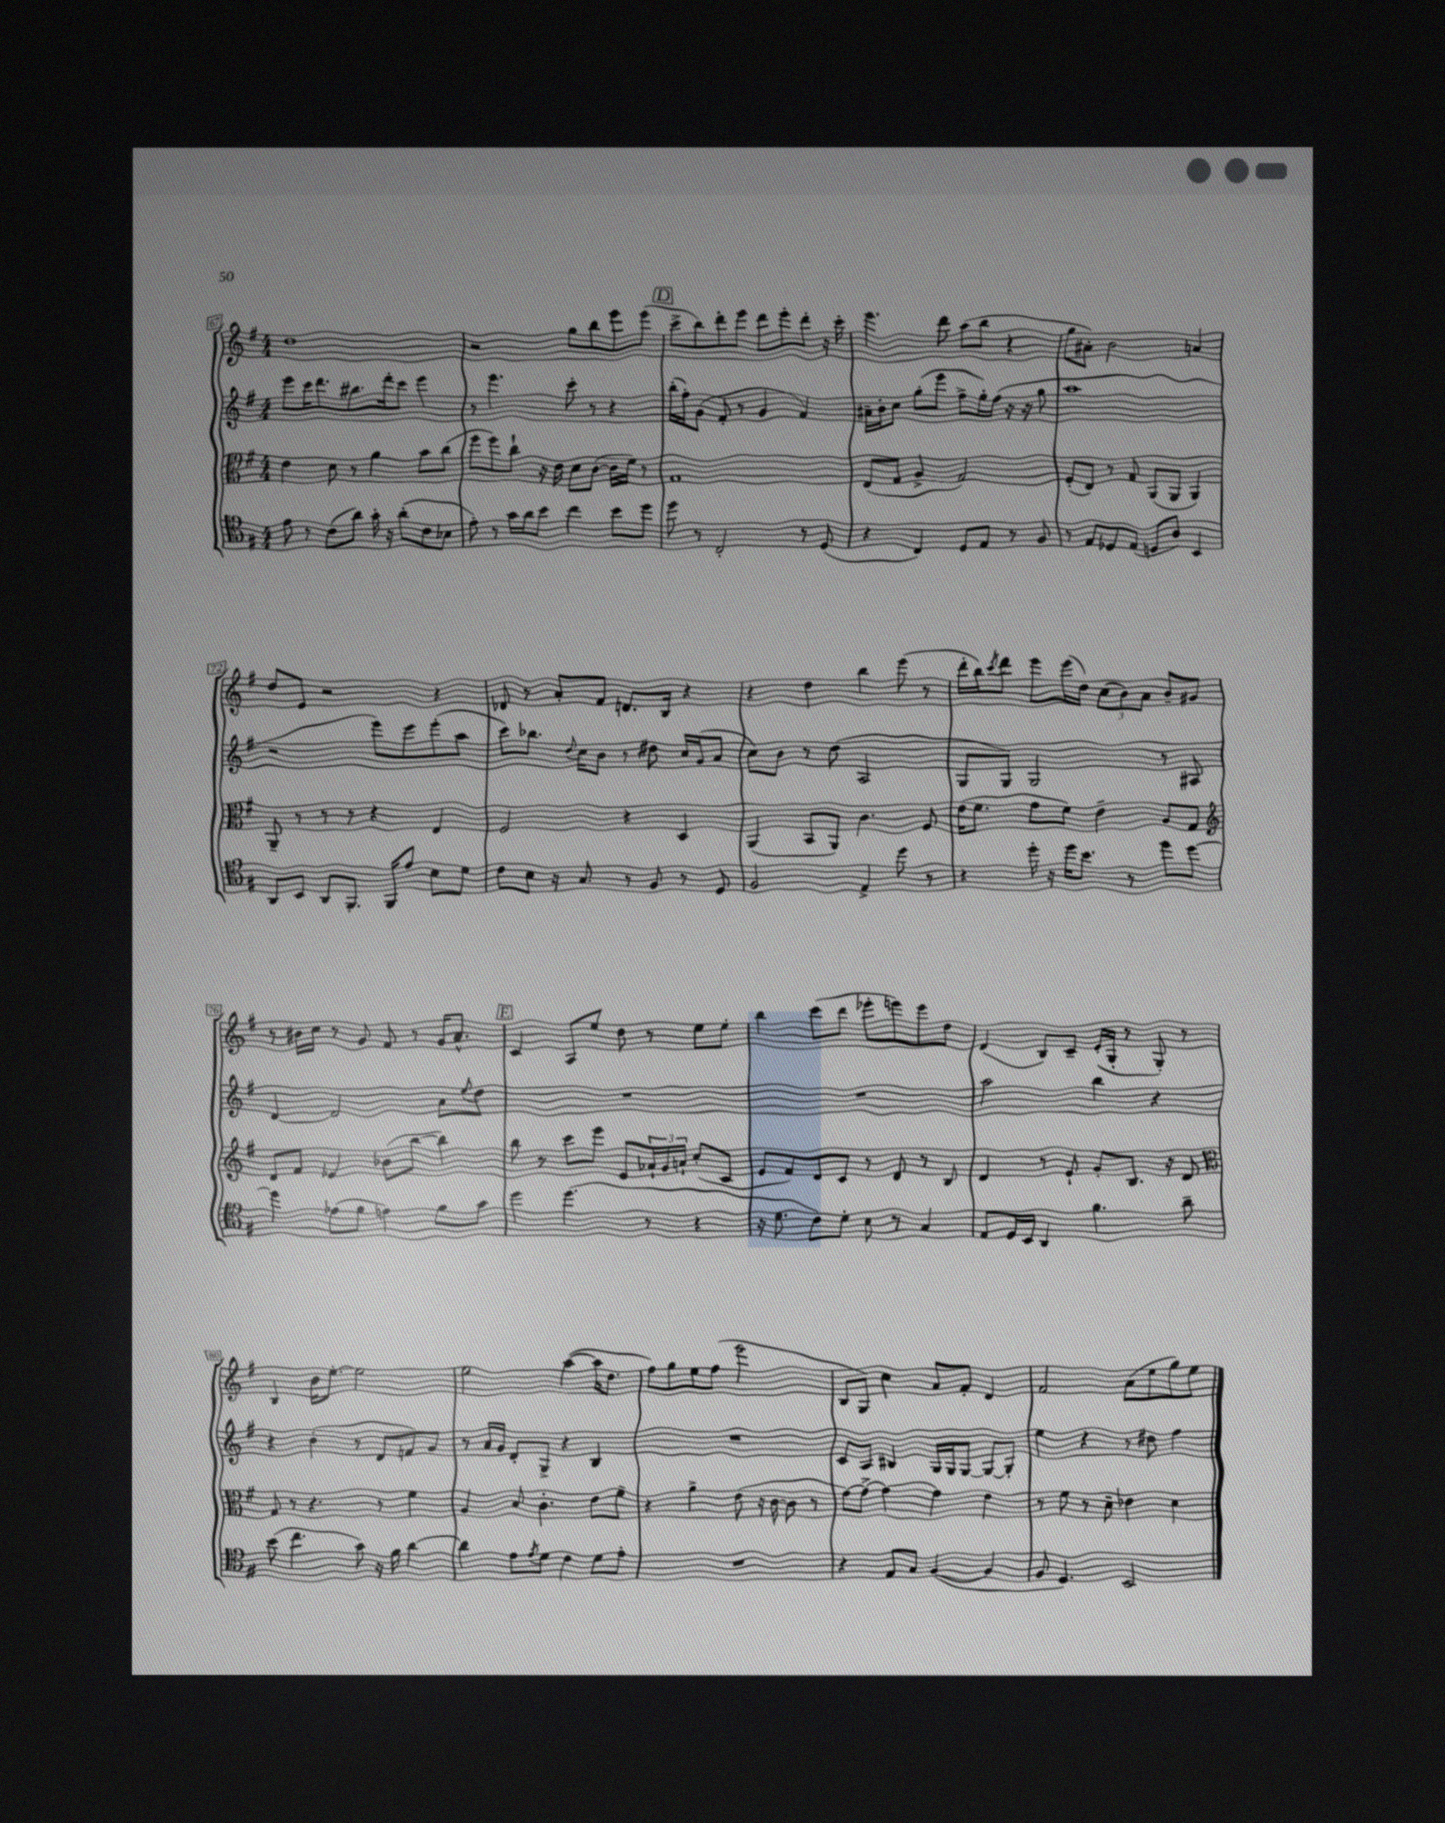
<<
\new StaffGroup <<
\new Staff = "s0" {
    \clef treble \key g \major \numericTimeSignature \time 4/4
    d''1 |
    r2 g''8 b''8 e'''8 e'''8( |
    \mark \markup { \box "D" } c'''8-> b''8) d'''8-. e'''8 d'''8 e'''8-. d'''8-. r16 c'''16-. |
    e'''4. d'''8 a''8( b''8 r4 |
    g''8 ais'8-.) b'2 a'4 |
    d''8 e'8 r2 r4 |
    des'8 r8 a'8-. fis'8 d'8. b16 r4 |
    r4 d''4 b''4 e'''8( r8 |
    d'''16-. b''16) \acciaccatura { c'''8 } d'''8 e'''8 e'''16( d''16) \tuplet 3/2 { c''8( b'8) a'8 } b'8-- gis'8 |
    r8 bis'16 c''16 r8 g'8 fis'8 r8 g'16 a'8.-^ |
    \mark \markup { \box "E" } c'4 a8 e''8 d''8 r8 e''8 e''8-. |
    b''4 c'''8( d'''8 ees'''8-. e'''8) e'''8 d''8 |
    d'4( b8) c'8-- e'16-.( g16-. r8 g8-.) r8 |
    b4 b'16 e''8.~-. e''2 |
    e''2 a''4~( a''16 d''8. |
    fis''8) g''8 e''8 fis''8( e'''2 |
    b8 g8) c''4 a'8 fis'8-. d'4 |
    fis'2 a'8( e''8 g''8) e''8 \bar "|." |
}
\new Staff = "s1" {
    \clef treble \key g \major \numericTimeSignature \time 4/4
    e'''8 c'''16 d'''8. bis''8. d'''16-. c'''8 e'''4 |
    r8 e'''4. c'''8-. r8 r4 |
    \mark \markup { \box "D" } b''16-.( fis''16-.) g'8( fis'8-. r8 g'4 fis'4) |
    ais'16-- b'16-. c''8 g''8-.( e'''8 fis''8-> g''16-.) fis''16( r16 r16 g''8 |
    a''1 |
    r2 e'''8) e'''8 e'''8-.( a''8 |
    c'''8) bes''8. \appoggiatura { d''8 } c''16 b'8 r8 dis''8 c''16 g'16( a'8 |
    c''8) b'8 r8 d''8( a2 |
    g8 g8) g2 r8 ais8 |
    d'4~ d'2 a'8 \appoggiatura { e''8 } d''8 |
    \mark \markup { \box "E" } R1 |
    R1 |
    a''2 b''4 r4 |
    r4 b'4-.( r8 d'8 f'8) g'8 |
    r8 a'16 g'16 d'8-. g8-> r4 b4 |
    R1 |
    c'8 a8 bis4 g16 g16 g8~ g8~ g8-. |
    e''4 r4 r8 dis''8 fis''4 \bar "|." |
}
\new Staff = "s2" {
    \clef alto \key g \major \numericTimeSignature \time 4/4
    e'4 d'8 r8 a'4 b'8 c''8( |
    fis''8 fis''8) c''8-! r16 e'16 d'8 c'8~( c'16 fis'16) r8 |
    \mark \markup { \box "D" } g1 |
    e8( g8 a4-> g2) |
    fis8-.( e8) r8 g8 a,8( a,8 a,4) |
    a,8-- r8 r8 r8 r4 e4 |
    fis2 r4 d4 |
    a,4( b,8 a,8) c'4. fis8 |
    e'16( fis'8. g'8 fis'8) e'4-- a8 g8 |
    \clef treble d'8 fis'8 ees'4 bes'8( b''8~ b''4) |
    \mark \markup { \box "E" } b''8 r8 c'''8 e'''8 e'8 \tuplet 3/2 { aes'16-! g'16 a'16-! } c''8-.( c'8 |
    e'8 fis'8) d'8 c'8 r8 d'8 r8 b8 |
    d'4 r8 e'8-! g'8-. b8. r16 d'8 |
    \clef alto g8 r8 r4. r8 fis'4 |
    a4 b8 c'4.-. e'8 fis'8-- |
    r4 a'4-> e'8( r16 c'16~ c'8 r8 |
    g'8~) g'8~-> g'4~ g'4 e'4 |
    r8 fis'8 r8 d'8-- ees'4 d'4 \bar "|." |
}
\new Staff = "s3" {
    \clef tenor \key g \major \numericTimeSignature \time 4/4
    e'8 r8 c'8( a'8) g'16-. r16 a'8-.( c'8 bes8 |
    e'8-.) r8 g'16 a'16 b'8 c''4 b'8 d''8 |
    \mark \markup { \box "D" } d''8 r8 c2-. r8 d8( |
    r4 c4) d8 e8 r8 fis8 |
    r8 e8 des8 e8( d8 a8) b,4 |
    a,8 b,8 a,8 fis,8.-. fis,16 e'8 b8 d'8 |
    c'8 b8 r16 g8. r8 fis8 r8 d8 |
    fis2 e4-> d''8 r8 |
    r4 d''16-. r16 d''16 b'8. r8 d''8 d''8~ |
    d''4 ees'8( fis'8 e'4) fis'8 g'8 |
    \mark \markup { \box "E" } d''4 d''4.( r8 r4 |
    r16 d'8. c'8) d'8-. b8 r8 g4 |
    e8 d16 b,16 a,4 fis'4. a'8-- |
    b'8( c''4. g'8) r16 fis'16 a'4~ |
    a'4 e'8 \acciaccatura { e'8 } d'8 c'4 d'8 e'8-. |
    R1 |
    r4 e8 g8 fis4~( fis4 |
    fis8 d4.) b,2 \bar "|." |
}
>>
>>
\layout { \context { \Score currentBarNumber = #67 \override BarNumber.stencil = #(make-stencil-boxer 0.1 0.3 ly:text-interface::print) } }
